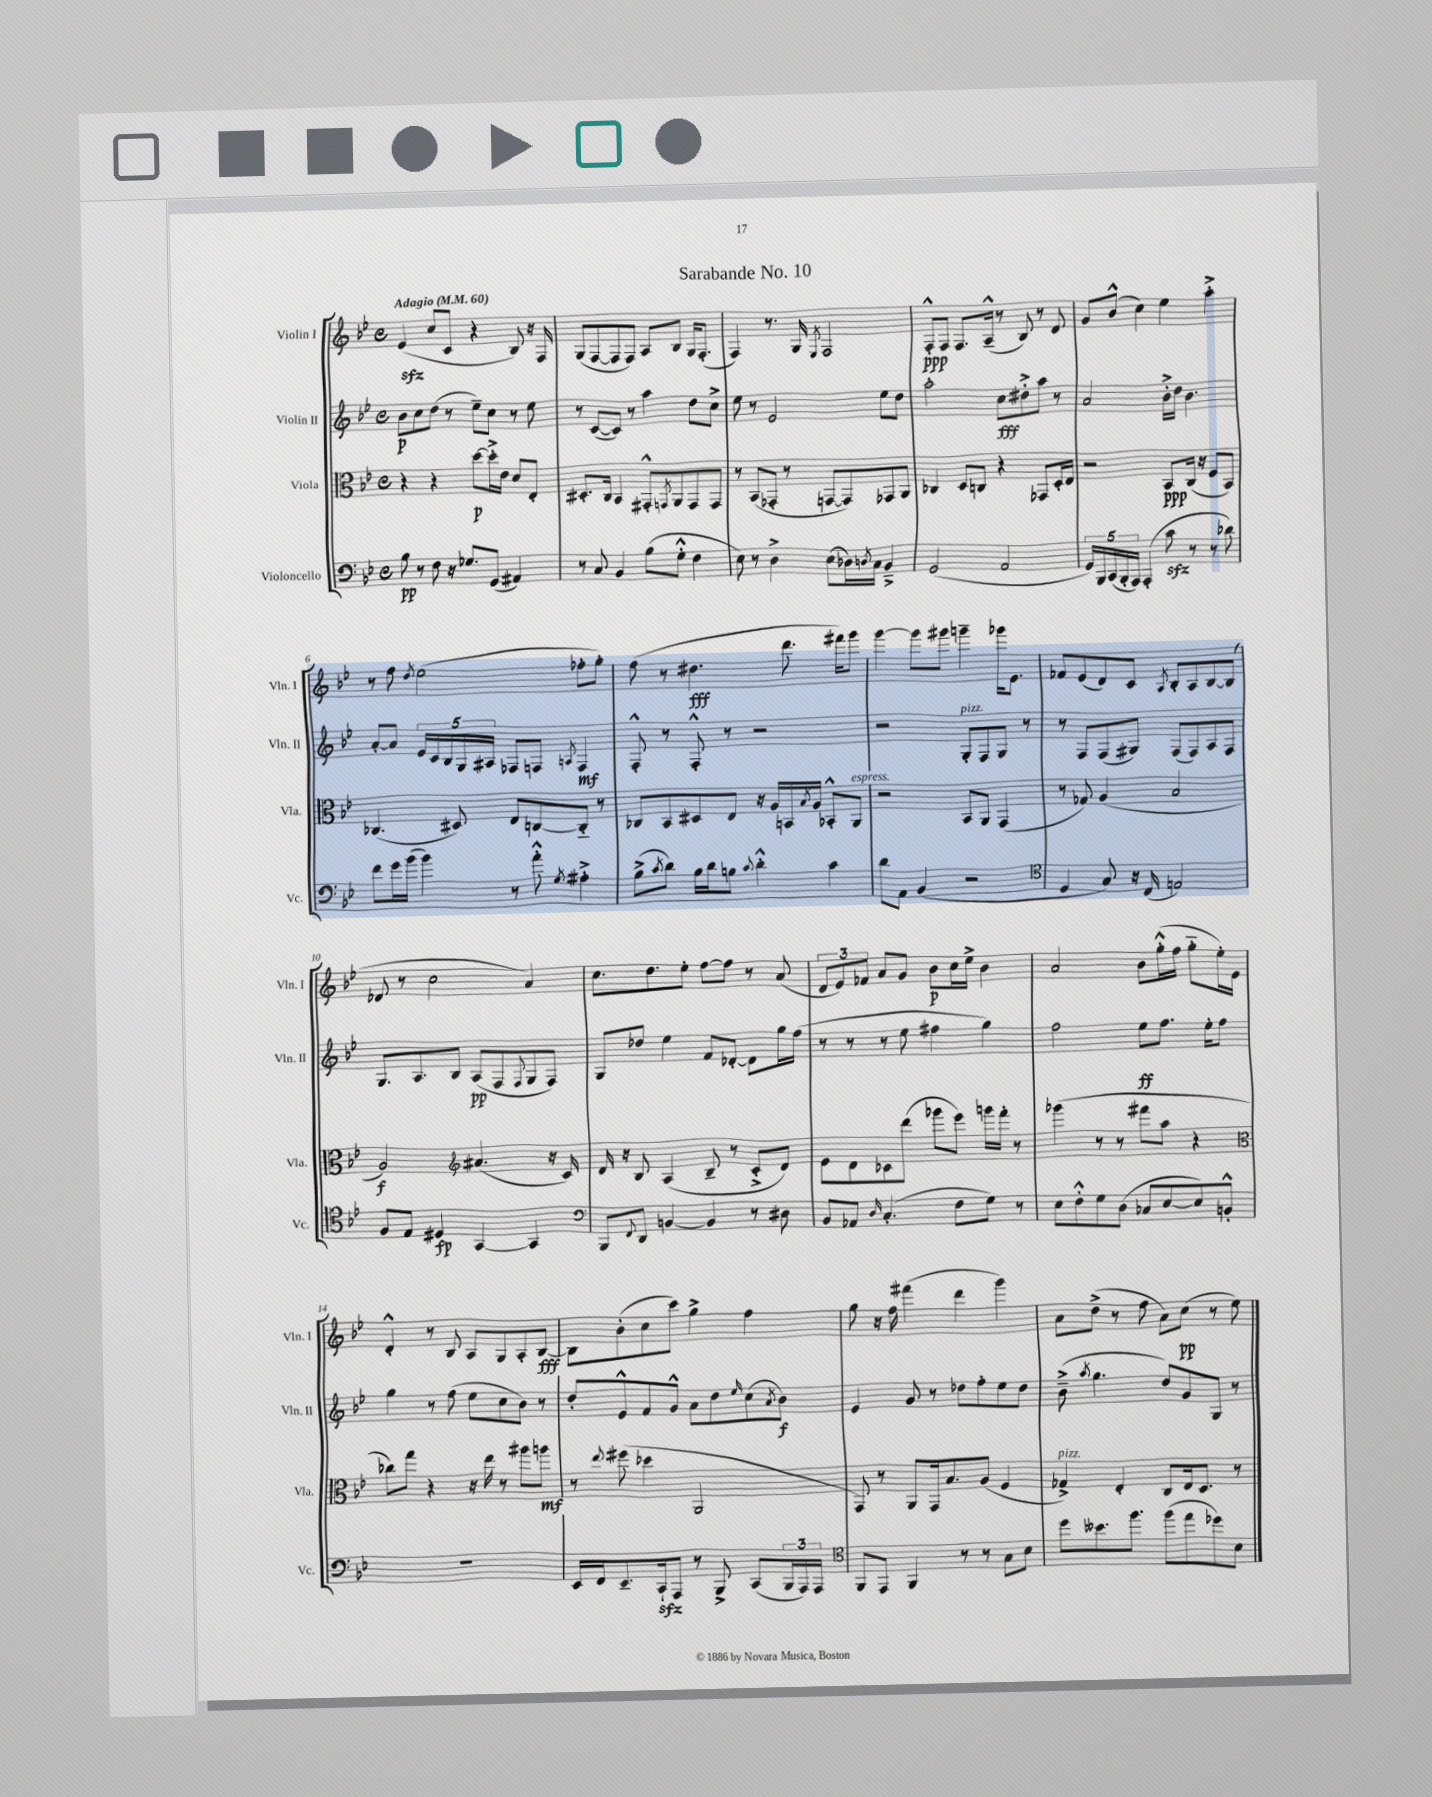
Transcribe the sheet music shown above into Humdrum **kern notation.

**kern	**kern	**kern	**kern
*staff4	*staff3	*staff2	*staff1
*clefF4	*clefC3	*clefG2	*clefG2
*k[b-e-]	*k[b-e-]	*k[b-e-]	*k[b-e-]
*M4/4	*M4/4	*M4/4	*M4/4
*met(c)	*met(c)	*met(c)	*met(c)
*MM60	*MM60	*MM60	*MM60
8B-	4r	8b-	(4e-
8r	.	8cc	.
8F	4r	(8dd	8cc
16r	.	8r	8c
8.G-	.	.	.
.	[8dd	8ee-~)	4r
(8GG	16dd'^]	8cc	.
.	16e-	.	.
4AA#)	8d	8r	8B-)
.	8E-'	8ee-	16r
.	.	.	16F
=	=	=	=
8r	8.D#'	8r	(8G
8C	.	([8c	[8F
.	16C	.	.
4BB-	4BB-	8c])	8F]
.	.	8r	8F)
(8B-	8GG#'^^	4aa	8A
.	8qGG	.	.
8G'^^	8AA	.	8B-
4F	8GG	8dd	16G
.	.	.	(8.F'
.	8GG	8cc^	.
=	=	=	=
8E-)	8r	8ee-	4F)
8r	(8BB-	8r	.
4D^	8GG-'	2e-	8.r
.	8r	.	.
.	.	.	16G
.	.	.	8qE-
(8E-	[8GG	.	2F
16D-)	8GG])	.	.
8qD	.	.	.
16C	.	.	.
4BB-~^	8GG-	8ee-	.
.	8AA	8dd	.
=	=	=	=
(2GG	4C-	2aa'	8F'^^
.	.	.	8F
.	8D	.	8.F
.	8C	.	.
.	.	.	(16A~^^
2AA	4r	8cc	8r
.	.	8dd#'^	8B-)
.	8GG-	8aa	8r
.	16D'	8r	8d
.	16E-	.	.
=	=	=	=
20GG)	2r	2a	8g
20BBB-	.	.	.
(20CC	.	.	.
.	.	.	(8b-^^
20BBB-'	.	.	.
20AAA)	.	.	.
(4AAA'	.	.	4cc)
8c	8BB-	16b-'^	4ee-
.	.	16dd	.
8r	(16C	4.b-	.
.	16r	.	.
8r	8F	.	4aa'^
8d-)	8BB-)	.	.
=	=	=	=
8f	(4.C-	[8a'	8r
16g	.	8a]	8ff
(16b-	.	.	.
.	.	.	8qdd
4b-)	.	20e-	(2ee-
.	.	20c	.
.	.	20B-	.
.	8D#)	.	.
.	.	20G	.
.	.	20A#	.
8r	8E-	8F-	.
8a'^^	[8C	8F	.
8qG	.	8qA	.
4A#'^	8C'~]	4F	8ff-'
.	8r	.	8gg')
=	=	=	=
(8B-^	8C-	8F'^^	(8ff
8qc	.	.	.
8d)	8BB-	8r	8r
16B-	8D#	8F'^^	4.dd#
16d	.	.	.
8B	8E-	8r	.
8qqc	.	.	.
4d'^^	16r	2r	.
.	16A	.	.
.	16BB	.	8.ddd
.	8qB-	.	.
.	16A	.	.
4c	8BB-'^^	.	.
.	.	.	16fff#)
.	8AA	.	8ggg
=	=	=	=
8d	2r	2r	[4ggg
8AA	.	.	.
(4BB-	.	.	8ggg]
.	.	.	8ggg#
2r	8BB-	8G'	4ggg~
.	8AA	8F	.
.	(4GG	8G	16ggg-
.	.	.	8.e-
.	.	8r	.
=	=	=	=
*clefC4	*	*	*
4D	8r	8r	8f-
.	8G-)	8F	(8e-
8G)	(4A	(8F	8d)
16r	.	8G#)	8c
(16C	.	.	.
.	.	.	8qA
2E)	2B-	(8F	8B-'
.	.	8F)	8A
.	.	8A	[8B-
.	.	8F	(8B-]
=	=	=	=
8F	2A)	8.G	8d-
8E-	.	.	8r
.	.	8.A	.
4D#	.	.	2cc
.	.	8B-	.
*	*clefG2	*	*
[4GG	(4.a#	(8A	.
.	.	8F	.
.	.	8qqF	.
4GG]	.	8G	4a)
.	16r	8F)	.
.	16c)	.	.
=	=	=	=
*clefF4	*	*	*
8BBB-	16d	8G	8.cc
.	16r	.	.
8qqFF	.	.	.
8DD	8B-	8dd-	.
.	.	.	8.dd
[4BB	(4A	4ee-	.
.	.	.	8ee-'
4BB]	8B-~	8f	[8ff
.	8r	[8d-'	8ff]
8r	8c'^	8d-]	8r
8D#	8d)	16gg	(8a
.	.	(16ff	.
=	=	=	=
8BB-	8e-	8r	12d
.	.	.	12e-)
8AA-	8d	8r	.
.	.	.	12f-
16qqD	.	.	.
(4.C'	8c-	8r	8a
.	(8ddd	8ee-	8g
.	8ggg-	4ff#	8b-
8F	8eee-)	.	16cc
.	.	.	16ee-^
8G)	16ggg	4gg)	4b-
.	16fff'	.	.
8r	8r	.	.
=	=	=	=
8E-	(4ggg-	2ff	2a
8F'^^	.	.	.
8G	8r	.	.
(8D	8r	.	.
8C-	8fff#	8ee-	8b-
[8E-	8aa	8.ff	(16gg'^^
.	.	.	16ff
8E-])	4r	.	8gg'~
.	.	16ee-'	.
8BB'^^	.	8ff	16ee-')
.	.	.	16e-
=	=	=	=
*	*clefC3	*	*
1r	8cc-)	4gg	4d'^^
.	8gg	.	.
.	4r	8r	8r
.	.	(8ff	8B-
.	16r	8ee-	8A
.	16ee-	.	.
.	8r	8cc	8G
.	8aa#	8b-)	8A'
.	8aa	8r	[8B-
=	=	=	=
16EE-	8r	8dd'	8B-]
16FF	.	.	.
.	8qqee-	.	.
8.EE-~	(8ff#	8e-^^	(8b-'
.	4dd-	8f	8cc
16CC`	.	.	.
8AAA	.	8g^^	8ccc)
8r	2AA	8a	4gg^
8BBB-^	.	8dd	.
.	.	16qqee-	.
(8CC	.	(8cc	4ff
.	.	8qa	.
24BBB-	.	8b-)	.
24AAA)	.	.	.
24AAA	.	.	.
=	=	=	=
*clefC4	*	*	*
8FF	8GG)	4e-	8gg
8EE-	8r	.	16r
.	.	.	16ff
4FF	8AA	8g	(4fff#
.	16GG	8r	.
.	8.B-	.	.
8r	.	8dd-	4ddd
8r	(8A	8ff'	.
8G	4F	8ee-	4ggg)
8B-	.	8dd-	.
=	=	=	=
8dd	4G-^)	(8b-~^	8a
.	.	8qaa	.
8.b--	.	4.gg	(8dd^
.	4E-'	.	8r
8.ff	.	.	.
.	.	.	8ff
(8ff	8C	8dd)	8a)
8ee-	16E-	8g	(8cc
.	8.D	.	.
8dd-)	.	8G	8r
8B-	8r	8r	8ee-)
==	==	==	==
*-	*-	*-	*-
